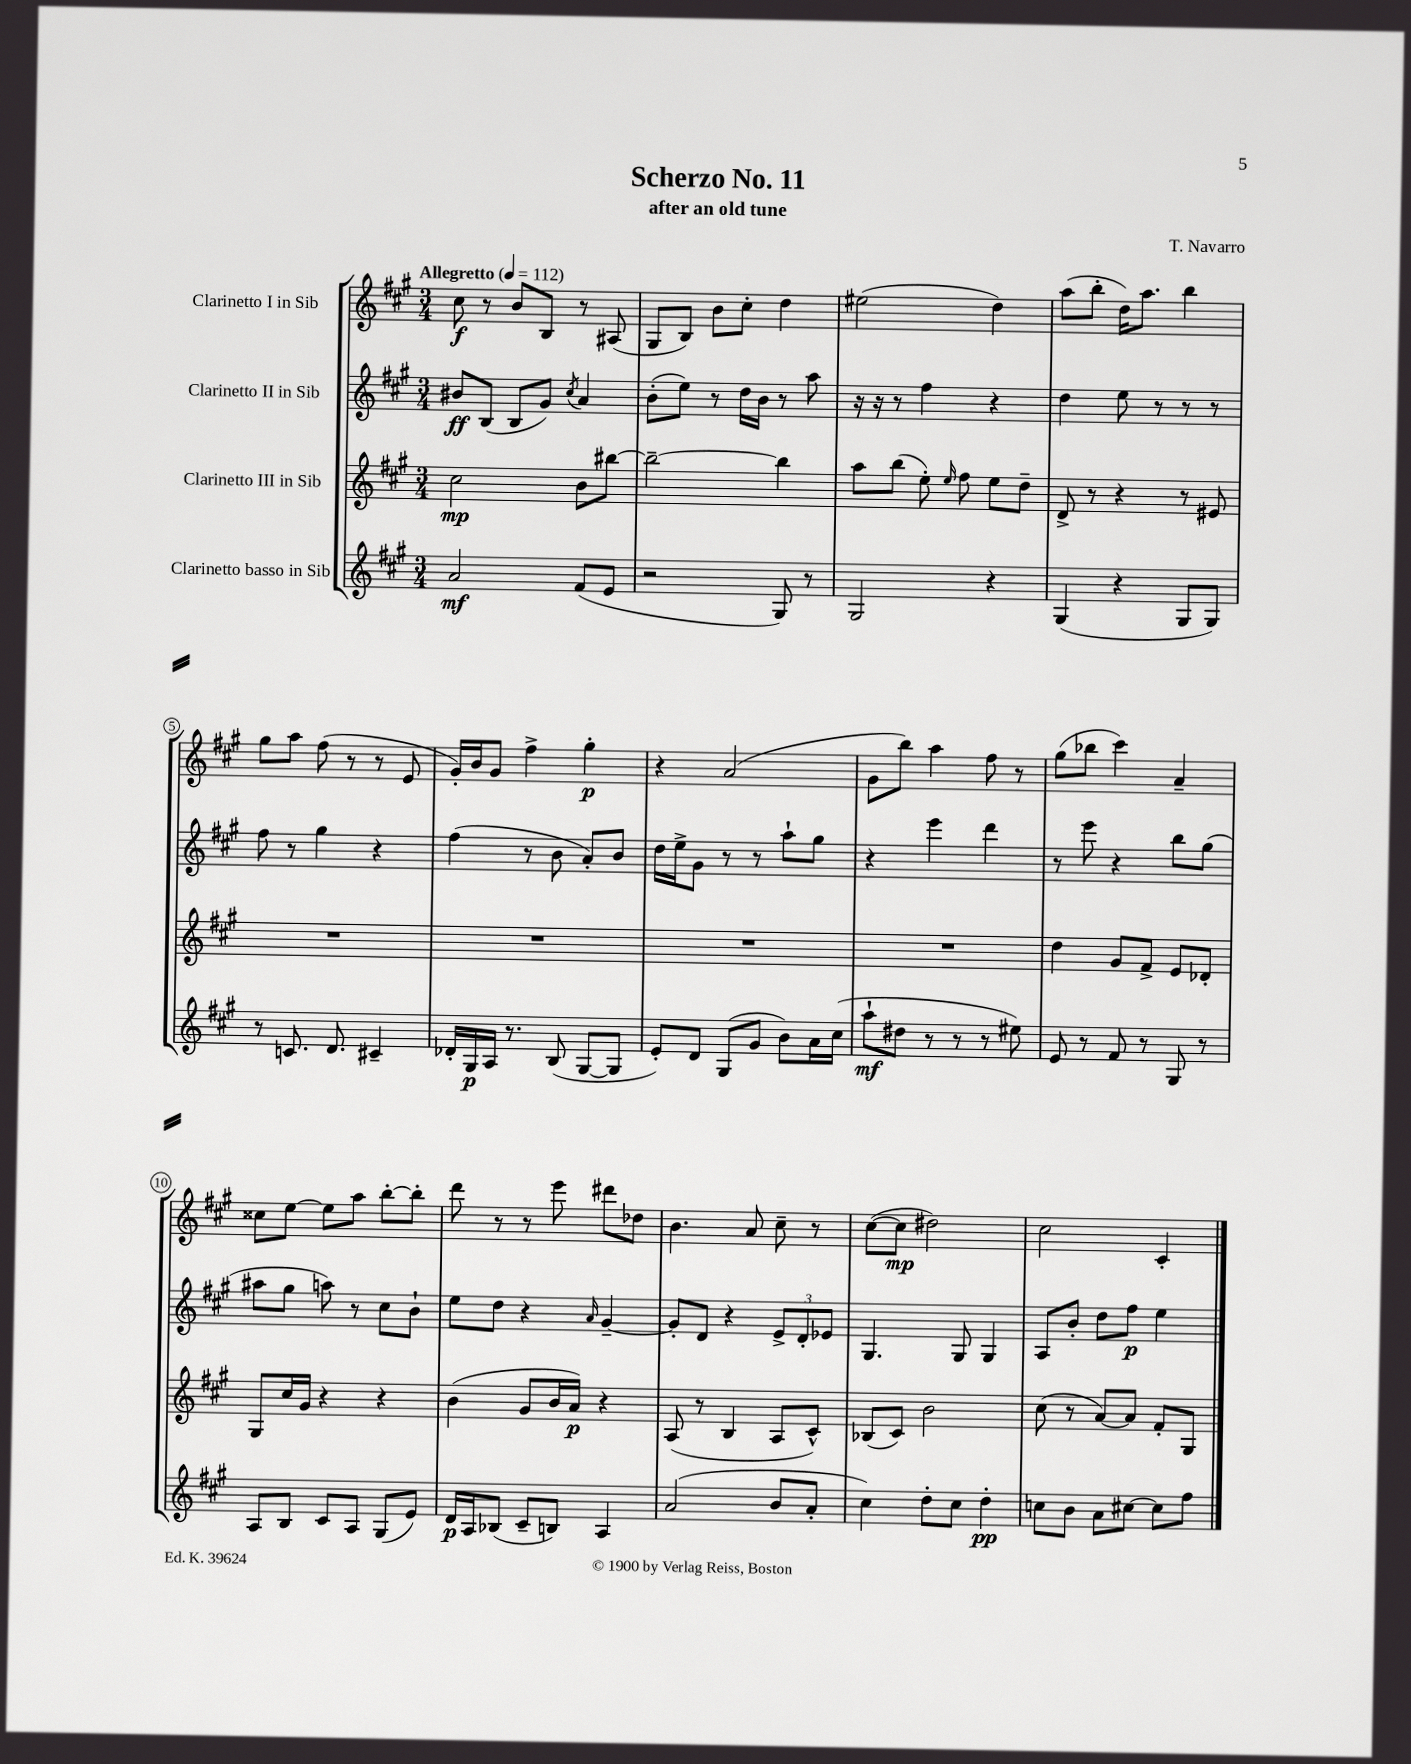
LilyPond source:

\header { title = "Scherzo No. 11" composer = "T. Navarro" subtitle = "after an old tune" }
<<
\new StaffGroup <<
\new Staff = "s0" \with { instrumentName = "Clarinetto I in Sib" } {
    \clef treble \key a \major \numericTimeSignature \time 3/4 \tempo "Allegretto" 4 = 112
    \autoBeamOff cis''8\f r8 b'8[ b8] r8 ais8( |
    gis8[ b8]) b'8[ cis''8]-. d''4 |
    eis''2( d''4) |
    a''8[( b''8]-. d''16[) a''8.] b''4 |
    gis''8[ a''8] fis''8( r8 r8 e'8 |
    gis'16[-.) b'16 gis'8] fis''4-> gis''4-.\p |
    r4 a'2( |
    gis'8[ b''8]) a''4 fis''8 r8 |
    gis''8[( bes''8] cis'''4) a'4-- |
    cisis''8[ e''8]~ e''8[ a''8] b''8[~-. b''8]-. |
    d'''8 r8 r8 e'''8 dis'''8[ des''8] |
    b'4. a'8 cis''8-- r8 |
    cis''8[~( cis''8]\mp dis''2) |
    cis''2 cis'4-. \bar "|." |
}
\new Staff = "s1" \with { instrumentName = "Clarinetto II in Sib" } {
    \clef treble \key a \major \numericTimeSignature \time 3/4
    \autoBeamOff bis'8[\ff b8]( b8[ gis'8]) \acciaccatura { cis''8 } a'4 |
    b'8[-.( e''8]) r8 d''16[ b'16] r8 a''8 |
    r16 r16 r8 fis''4 r4 |
    d''4 e''8 r8 r8 r8 |
    fis''8 r8 gis''4 r4 |
    fis''4( r8 b'8 a'8[-.) b'8] |
    d''16[ e''16-> gis'8] r8 r8 a''8[-! gis''8] |
    r4 e'''4 d'''4 |
    r8 e'''8 r4 b''8[ gis''8]( |
    ais''8[ gis''8] a''8) r8 cis''8[ b'8]-! |
    e''8[ d''8] r4 \grace { a'16 } gis'4~-- |
    gis'8[-. d'8] r4 \tuplet 3/2 { e'8[-> d'8-. ees'8] } |
    gis4. gis8 gis4 |
    a8[ b'8]-. d''8[ fis''8]\p e''4 \bar "|." |
}
\new Staff = "s2" \with { instrumentName = "Clarinetto III in Sib" } {
    \clef treble \key a \major \numericTimeSignature \time 3/4
    \autoBeamOff cis''2\mp b'8[ bis''8]~ |
    bis''2~-- bis''4 |
    a''8[ b''8]( e''8-.) \grace { e''16 } fis''8 e''8[ d''8]-- |
    d'8-> r8 r4 r8 eis'8 |
    R2. |
    R2. |
    R2. |
    R2. |
    d''4 gis'8[ fis'8]-> e'8[ des'8]-. |
    gis8[ cis''16 gis'16] r4 r4 |
    b'4( gis'8[ b'16 a'16]\p) r4 |
    a8( r8 b4 a8[ cis'8]-^) |
    bes8[( cis'8]) b'2 |
    cis''8( r8 a'8[~) a'8] fis'8[-. gis8] \bar "|." |
}
\new Staff = "s3" \with { instrumentName = "Clarinetto basso in Sib" } {
    \clef treble \key a \major \numericTimeSignature \time 3/4
    \autoBeamOff a'2\mf fis'8[( e'8] |
    r2 gis8) r8 |
    gis2 r4 |
    gis4( r4 gis8[ gis8]) |
    r8 c'8. d'8. cis'4-- |
    des'16[-. gis16\p a16] r8. b8( gis8[~ gis8] |
    e'8[-.) d'8] gis8[( gis'8] b'8[) a'16 cis''16]( |
    a''8[-!\mf dis''8] r8 r8 r8 eis''8) |
    e'8 r8 fis'8 r8 gis8 r8 |
    a8[ b8] cis'8[ a8] gis8[( e'8]) |
    d'16[\p a16 bes8]( cis'8[-- b8]) a4 |
    a'2( b'8[ a'8]-. |
    cis''4) d''8[-. cis''8] d''4-.\pp |
    c''8[ b'8] a'8[ cis''8]~ cis''8[ fis''8] \bar "|." |
}
>>
>>
\layout { \context { \Score \override BarNumber.stencil = #(make-stencil-circler 0.1 0.3 ly:text-interface::print) } }
